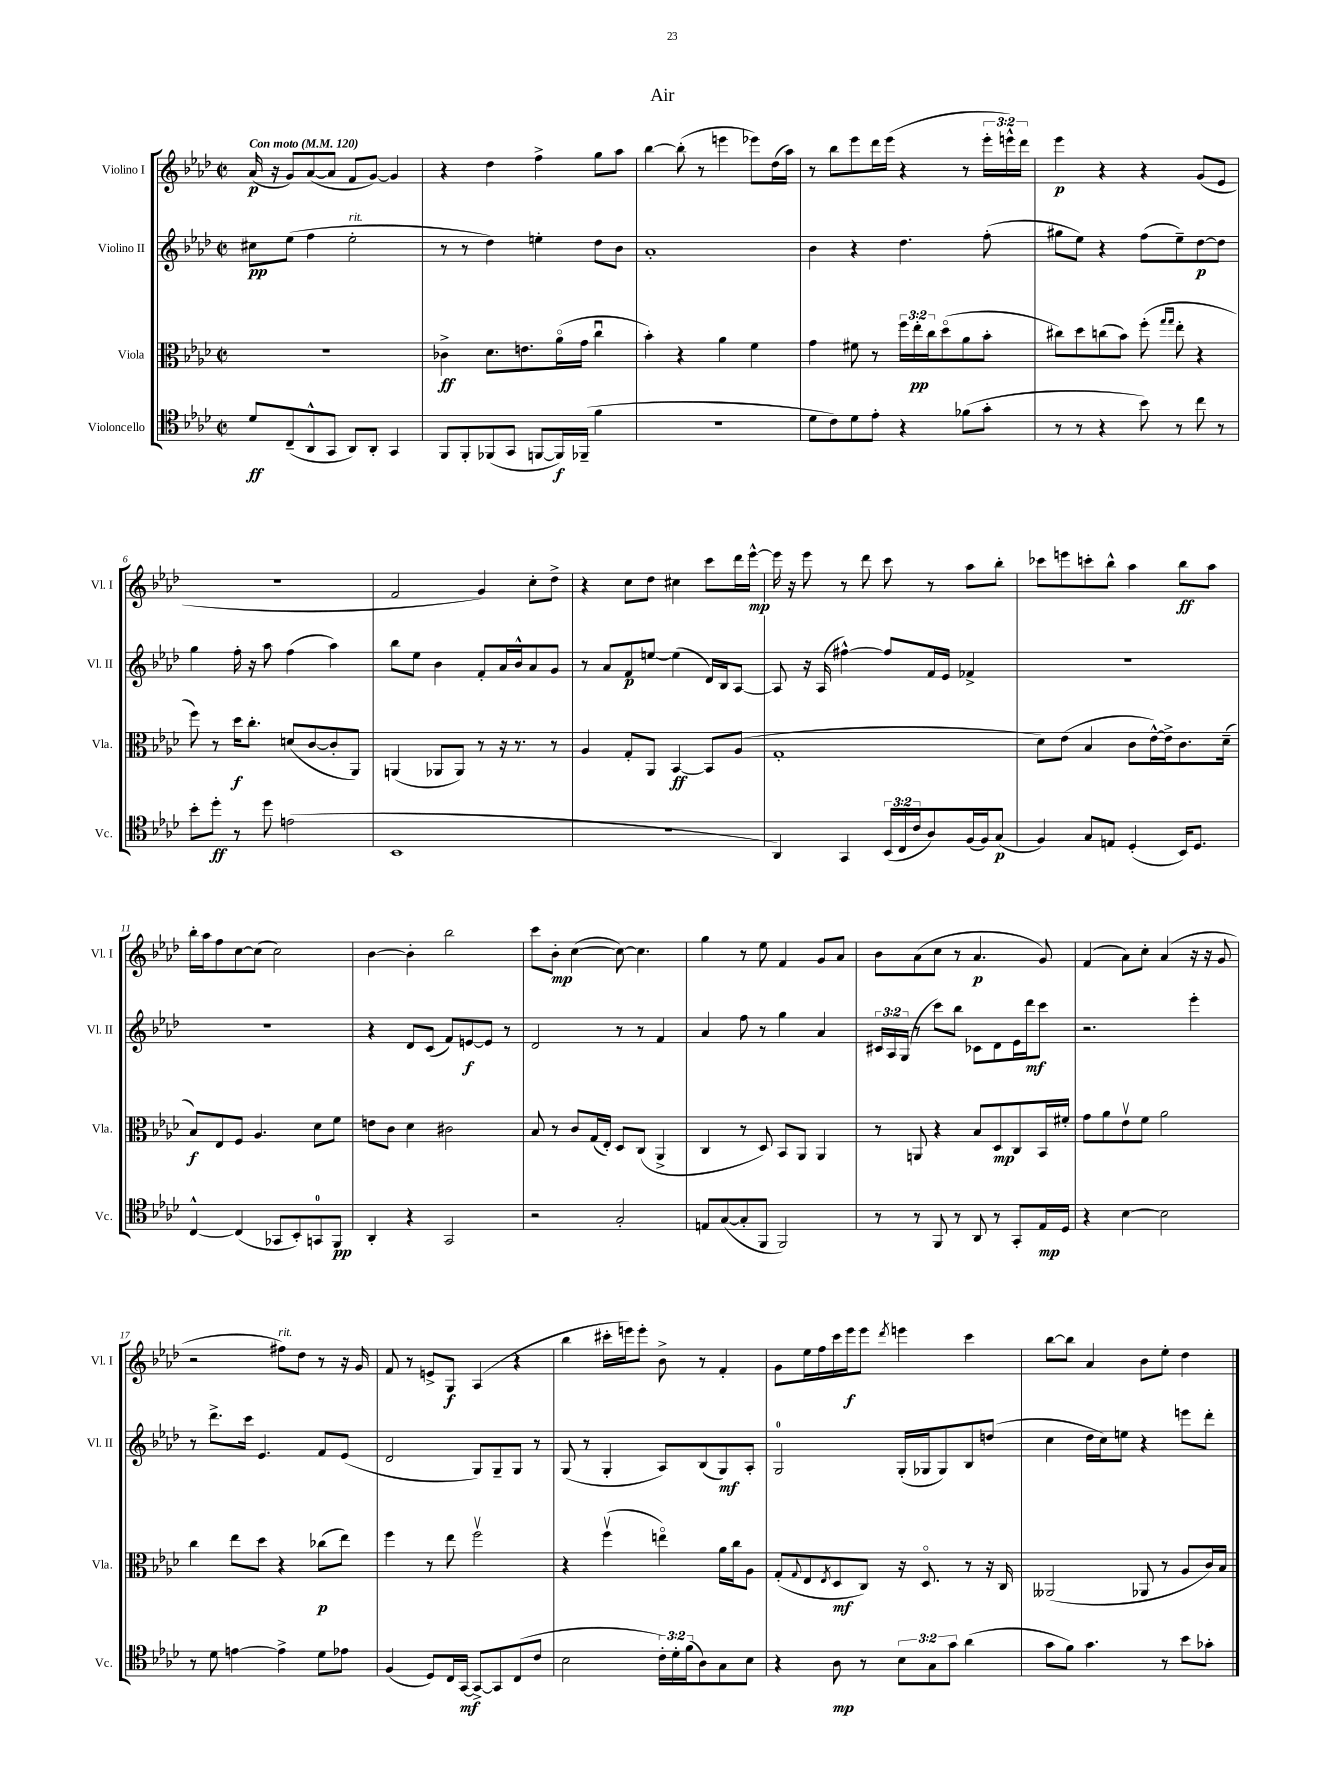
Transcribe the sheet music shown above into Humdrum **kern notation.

**kern	**kern	**kern	**kern
*staff4	*staff3	*staff2	*staff1
*clefC4	*clefC3	*clefG2	*clefG2
*k[b-e-a-d-]	*k[b-e-a-d-]	*k[b-e-a-d-]	*k[b-e-a-d-]
*M2/2	*M2/2	*M2/2	*M2/2
*met(c|)	*met(c|)	*met(c|)	*met(c|)
*MM120	*MM120	*MM120	*MM120
8d-/L	1r	8cc#\L	(16a-/
.	.	.	16r
(8C~/	.	(8ee-\J	8g/L)
8AA-^^/	.	4ff\	([8a-/
8GG/J	.	.	8a-/]J
8AA-/L)	.	2ee-'\	8f/L
8AA-'/J	.	.	[8g/J)
4GG/	.	.	4g/]
=	=	=	=
8FF/L	4c-^\	8r	4r
8FF'/	.	8r	.
(8FF-/	8.d-\L	4dd-\)	4dd-\
8GG/J	.	.	.
.	8.e\	.	.
[8FF/L	.	4ee'\	4ff^\
16FF/]L)	(16a-o\L	.	.
(16FF-~/JJ	16g\JJ	.	.
4f\	4ccu\	8dd-\L	8gg\L
.	.	8b-\J	8aa-\J
=	=	=	=
1r	4b-'\)	1a-'	[4bb-\
.	4r	.	(8bb-'\]
.	.	.	8r
.	4a-\	.	4eee\
.	4f\	.	8eee-\L)
.	.	.	(16dd-\L
.	.	.	16aa-\JJ)
=	=	=	=
8d-\L	4g\	4b-\	8r
8c\)	.	.	8bb-\L
8d-\	8f#\	4r	8eee-\
8e-'\J	8r	.	16ddd-\L
.	.	.	(16eee-\JJ
4r	24ff\LL	4.dd-\	4r
.	24ee-'\	.	.
.	24cc\J	.	.
.	(8dd-o\	.	.
(8f-\L	8a-\	.	8r
8g'\J	8b-'\J	(8ff'\	24eee-'\LL
.	.	.	24eee^^\)
.	.	.	24ddd-\JJ
=	=	=	=
8r	8cc#\L)	8gg#\L	4eee-\
8r	8dd-\	8ee-\J)	.
4r	(8cc\	4r	4r
.	8b-\J)	.	.
8b-\)	(8ff'\	(8ff\L	4r
.	16qqgg/LL	.	.
.	16qqgg/JJ	.	.
8r	8ee-'\	8ee-~\)	.
8cc\	4r	[8dd-\	(8g/L
8r	.	8dd-\]J	8e-/J
=	=	=	=
8b-'\L	8ff\)	4gg\	1r
8dd-'\J	8r	.	.
8r	16dd-\LK	16ff'\	.
.	8.cc'\J	16r	.
8dd-\	.	8aa-\	.
(2e\	(8d/L	(4ff\	.
.	[8c/	.	.
.	8c'/]	4aa-\)	.
.	8AA-/J)	.	.
=	=	=	=
1BB-	(4AA/	8bb-\L	2f/
.	.	8ee-\J	.
.	8AA-/L	4b-\	.
.	8AA-/J)	.	.
.	8r	8f'/L	4g/)
.	16r	16a-/L	.
.	8.r	16b-^^/J	.
.	.	8a-/	8cc'\L
.	8r	8g/J	8dd-^\J
=	=	=	=
1r	4A-/	8r	4r
.	.	8a-/L	.
.	8G'/L	8f/	8cc\L
.	8AA-/J	[8ee/J	8dd-\J
.	[4BB-/	(4ee\]	4cc#\
.	8BB-/]L	16d-/LL)	8ccc\L
.	.	16B-/J	.
.	(8A-/J	[8A-/J	16ddd-\L
.	.	.	[16eee-^^\JJ
=	=	=	=
4AA-/)	1G'	8A-/]	16eee-\]
.	.	.	16r
.	.	16r	8eee-\
.	.	(16A-/	.
4GG/	.	[4ff#^^\)	8r
.	.	.	8ddd-\
(24BB-/LL	.	8ff#/]L	8ccc\
24C/	.	.	.
24c/J	.	.	.
8A-/)	.	16f/L	8r
.	.	16e-/JJ	.
(16F/L	.	4f-^/	8aa-\L
16F/J)	.	.	.
(8G/J	.	.	8bb-'\J
=	=	=	=
4F/)	8d-\L)	1r	8ccc-\L
.	(8e-\J	.	8eee\
8G/L	4B-/	.	8ccc'\
8E/J	.	.	8bb-^^\J
(4D-'/	8c\L	.	4aa-\
.	[16e-^^\L)	.	.
.	16e-^\]J	.	.
16BB-/LK)	8.c\	.	8bb-\L
8.D-/J	.	.	.
.	.	.	8aa-\J
.	(16d-~\Jk	.	.
=	=	=	=
[4C^^/	8B-/L)	1r	16bb-'\LL
.	.	.	16aa-\J
.	8E-/	.	8ff\
(4C/]	8F/J	.	[8cc\
.	4.A-/	.	(8cc\]J
8GG-/L	.	.	2cc\)
8BB-'/)	.	.	.
8GG/	8d-\L	.	.
8FF/J	8f\J	.	.
=	=	=	=
4AA-'/	8e\L	4r	[4b-\
.	8c\J	.	.
4r	4d-\	8d-/L	4b-'\]
.	.	(8c/J	.
2GG/	2c#\	8f/L)	2bb-\
.	.	[8e/	.
.	.	8e/]J	.
.	.	8r	.
=	=	=	=
2r	8B-/	2d-/	8ccc\L
.	8r	.	8b-'\J
.	8c/L	.	([4cc\
.	(16G/L	.	.
.	16E-'/JJ)	.	.
2G'/	8D-/L	8r	8cc\_)
.	(8C/J	8r	4.cc\]
.	4AA-^/	4f/	.
=	=	=	=
8E/L	4C/	4a-/	4gg\
([8G/	.	.	.
8G'/]	8r	8ff\	8r
8FF/J	8D-/)	8r	8ee-\
2FF/)	8BB-/L	4gg\	4f/
.	8AA-/J	.	.
.	4AA-/	4a-/	8g/L
.	.	.	8a-/J
=	=	=	=
8r	8r	24c#/LL	8b-\L
.	.	24A-/	.
.	.	(24G/JJ	.
8r	8AA/	8r	(8a-\
8FF/	4r	8ccc\L)	8cc\J
8r	.	8bb-\J	8r
8AA-/	8B-/L	8c-\L	4.a-/
8r	8D-/	8d-\	.
8GG'/L	8C/	16e-\L	.
.	.	16ddd-\J	.
16E-/L	16BB-/L	8ccc\J	8g/)
16D-/JJ	16f#'/JJ	.	.
=	=	=	=
4r	8g\L	2.r	(4f/
.	8a-\	.	.
[4B-\	8e-v\	.	8a-\L)
.	8f\J	.	8cc'\J
2B-\]	2a-\	.	(4a-/
.	.	4eee-'\	16r
.	.	.	16r
.	.	.	8g/
=	=	=	=
8r	4cc\	8r	2r
8d-\	.	8.ddd-^\L	.
[4e\	8ee-\L	.	.
.	.	16ccc\Jk	.
.	8dd-\J	4.e-/	.
4e^\]	4r	.	8ff#\L)
.	.	.	8dd-\J
8d-\L	(8cc-\L	8f/L	8r
8e-\J	8ee-\J)	(8e-/J	16r
.	.	.	16g/
=	=	=	=
(4F/	4ff\	2d-/	8f/
.	.	.	8r
8D-/L)	8r	.	8e^/L
16C/L	8ee-\	.	8G/J
[16GG/JJ	.	.	.
8GG^/_L	2ffv\	8G/L)	(4A-/
8GG/]	.	8G~/	.
(8C/	.	8G/J	4r
8c/J	.	8r	.
=	=	=	=
2B-\	4r	(8G/	4bb-\
.	.	8r	.
.	(4ffv\	4G'/	16ccc#'\LL
.	.	.	16eee\J)
.	.	.	8eee'\J
24c'\LL)	4eeo\)	8A-/L)	8b-^\
24d-'\	.	.	.
(24f\J	.	.	.
8A-\)	.	(8B-/	8r
8G\	16a-\LL	8G/)	4f'/
.	16cc\J	.	.
8B-\J	8A-\J	8A-'/J	.
=	=	=	=
4r	(8G'/L	2G/	8g\L
.	8qqG/	.	.
.	8E-/	.	16ee-\L
.	.	.	16ff\
.	8qE-/	.	.
8A-\	8D-/	.	16ccc\
.	.	.	16eee-\J
8r	8C/J)	.	8eee-\J
.	.	.	8qddd-/
12B-\L	16r	(16G'/LL	4eee\
.	8.D-o/	16G-/J	.
12G\	.	.	.
.	.	8G-/)	.
12g\J	.	.	.
(4a-\	8r	8B-/	4ccc\
.	16r	(8dd/J	.
.	16C/	.	.
=	=	=	=
8g\L	(2AA--/	4cc\	[8bb-\L
8f\J)	.	.	8bb-\]J
4.g\	.	16dd-\LL	4a-/
.	.	16cc\J)	.
.	.	8ee\J	.
.	8AA-/	4r	8b-\L
8r	8r	.	8ee-'\J
8b-\L	8A-/L	8eee\L	4dd-\
8g-'\J	16c/L)	8ddd-'\J	.
.	16B-/JJ	.	.
==	==	==	==
*-	*-	*-	*-
